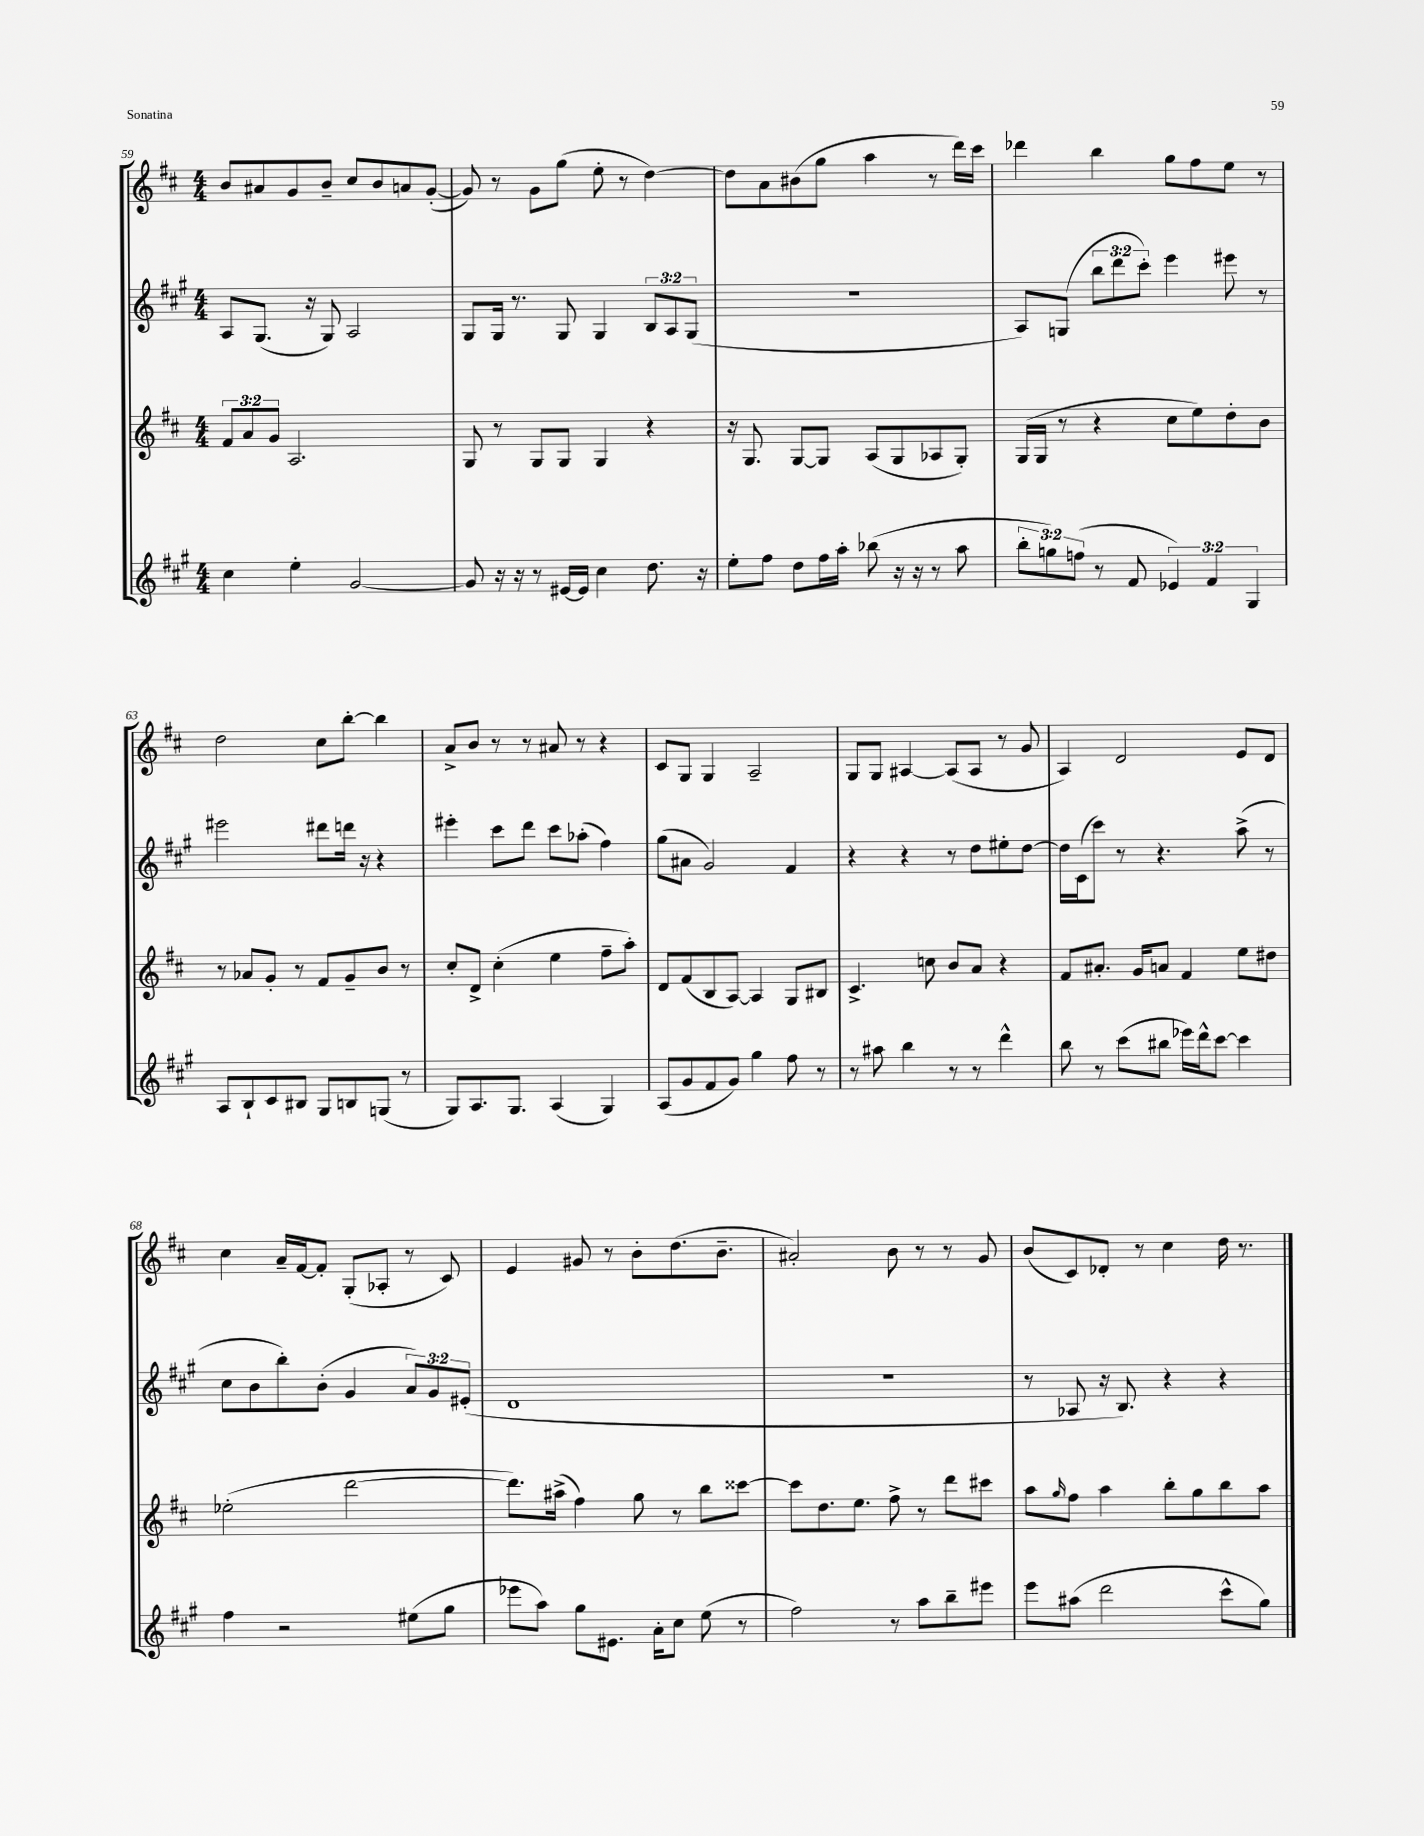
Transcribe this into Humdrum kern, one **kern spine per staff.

**kern	**kern	**kern	**kern
*part4	*part3	*part2	*part1
*staff4	*staff3	*staff2	*staff1
*clefG2	*clefG2	*clefG2	*clefG2
*k[f#c#g#]	*k[f#c#]	*k[f#c#g#]	*k[f#c#]
*M4/4	*M4/4	*M4/4	*M4/4
=59	=59	=59	=59
4cc#\	12f#/L	8A/L	8b/L
.	12a/	.	.
.	.	(8.G#/J	8a#X/
.	12g/J	.	.
4ee'\	2.A/	.	8g/
.	.	16r	.
.	.	8G#/)	8b~/J
[2g#/	.	2A/	8cc#/L
.	.	.	8b/
.	.	.	8an/
.	.	.	([8g'/J
=60	=60	=60	=60
8g#/]	8G/	8G#/L	8g/])
16r	8r	16G#/Jk	8r
16r	.	8.r	.
8r	8G/L	.	8g\L
[16e#X/LL	8G/J	8G#/	(8gg\J
16e#/JJ]	.	.	.
4cc#\	4G/	4G#/	8ee'\
.	.	.	8r
8.dd\	4r	12B/L	[4dd\)
.	.	12A/	.
.	.	(12G#/J	.
16r	.	.	.
=61	=61	=61	=61
8ee'\L	16r	1r	8dd\L]
.	8.G/	.	.
8ff#\J	.	.	8a\
8dd\L	[8G/L	.	(8b#X\
16ff#\L	8G/J]	.	8gg\J
16aa'\JJ	.	.	.
(8bb-X\	(8A/L	.	4aa\
16r	8G/	.	.
16r	.	.	.
8r	8A-X/	.	8r
8aa\	8G'/J)	.	16ddd\LL)
.	.	.	16ccc#\JJ
=62	=62	=62	=62
12bb'\L	(16G/LL	8A/L)	4ddd-X\
.	16G/JJ	.	.
12ggn\)	.	.	.
.	8r	(8Gn/J	.
(12ffn\J	.	.	.
8r	4r	12bb\L	4bb\
.	.	12ddd\	.
8f#/	.	.	.
.	.	12ccc#'\J)	.
6e-X/)	8cc#\L	4eee\	8gg\L
.	8ee\)	.	8ff#\
6f#/	.	.	.
.	8dd'\	8eee#X\	8ee\J
6G#/	.	.	.
.	8b\J	8r	8r
!!LO:LB:g=z
=63	=63	=63	=63
8A/L	8r	2eee#X\	2dd\
8B`/	8a-X/L	.	.
8c#/	8g'/J	.	.
8B#X/J	8r	.	.
8G#/L	8f#/L	8ddd#X\L	8cc#\L
8Bn/	8g~/	16dddn\Jk	[8bb'\J
.	.	16r	.
(8Gn/J	8b/J	4r	4bb\]
8r	8r	.	.
=64	=64	=64	=64
8G#/L)	8cc#'/L	4eee#X'\	8a^/L
8.A/	8d^/J	.	8b/J
.	(4cc#'\	8ccc#\L	8r
8.G#/J	.	.	.
.	.	8ddd\J	8r
(4A/	4ee\	8ccc#\L	8a#X/
.	.	(8aa-X'\J	8r
4G#/)	8ff#~\L	4ff#\)	4r
.	8aa'\J)	.	.
=65	=65	=65	=65
(8A/L	8d/L	(8gg#\L	8c#/L
8g#/	(8f#/	8a#X\J	8G/J
8f#/	8B/	2g#/)	4G/
8g#/J)	[8A/J)	.	.
4gg#\	4A/]	.	2A~/
8ff#\	8G/L	4f#/	.
8r	8B#X/J	.	.
=66	=66	=66	=66
8r	4.c#^/	4r	8G/L
8aa#X\	.	.	8G/J
4bb\	.	4r	[4A#X/
.	8ccn\	.	.
8r	8b/L	8r	(8A#/L]
8r	8a/J	8dd\L	8A#/J
4ddd^^\	4r	8ee#X'\	8r
.	.	[8dd\J	8g/
=67	=67	=67	=67
8bb\	8f#/L	16dd\LL]	4A/)
.	.	(16c#\J	.
8r	8.a#X'/J	8ccc#\J)	.
(8ccc#\L	.	8r	2d/
.	16g/KL	.	.
8bb#X\J	8an/J	4.r	.
16eee-X\LL)	4f#/	.	.
16ddd^^\J	.	.	.
[8ccc#\J	.	.	.
4ccc#\]	8ee\L	(8aa^\	8e/L
.	8dd#X\J	8r	8d/J
!!LO:LB:g=z
=68	=68	=68	=68
4ff#\	(2ee-X'\	8cc#\L	4cc#\
.	.	8b\	.
2r	.	8bb'\)	16a~/LL
.	.	.	[16f#/J
.	.	(8b'\J	8f#'/J]
.	[2ddd\	4g#/	(8G'/L
.	.	.	8A-X'/J
(8ee#X\L	.	12a/L)	8r
.	.	12g#/	.
8gg#\J	.	.	8c#/)
.	.	(12e#X'/J	.
=69	=69	=69	=69
8eee-X\L	8.ddd\L])	1d	4e/
8aa\J)	.	.	.
.	(16aa#X^\Jk	.	.
8gg#\L	4ff#\)	.	8g#X/
8.e#X\J	.	.	8r
.	8gg\	.	8b'\L
16a'\KL	.	.	.
8cc#\J	8r	.	(8.dd\
(8ee\	8bb\L	.	.
.	.	.	8.b~\J
8r	[8ccc##X\J	.	.
=70	=70	=70	=70
2ff#\)	8ccc##\L]	1r	2a#X'/)
.	8.dd\	.	.
.	8.ee\J	.	.
8r	8ff#^\	.	8b\
8aa\L	8r	.	8r
8bb~\	8ddd\L	.	8r
8eee#X\J	8ccc#X\J	.	8g/
=71	=71	=71	=71
8eee\L	8aa\L	8r	(8b/L
.	16qqgg/	.	.
(8aa#X\J	8ff#\J	8A-X/	8c#/)
2ddd\	4aa\	16r	8d-X'/J
.	.	8.B/)	.
.	.	.	8r
.	8bb'\L	4r	4cc#\
.	8gg\	.	.
8ccc#^^\L	8bb\	4r	16dd\
.	.	.	8.r
8gg#\J)	8aa\J	.	.
==	==	==	==
*-	*-	*-	*-
